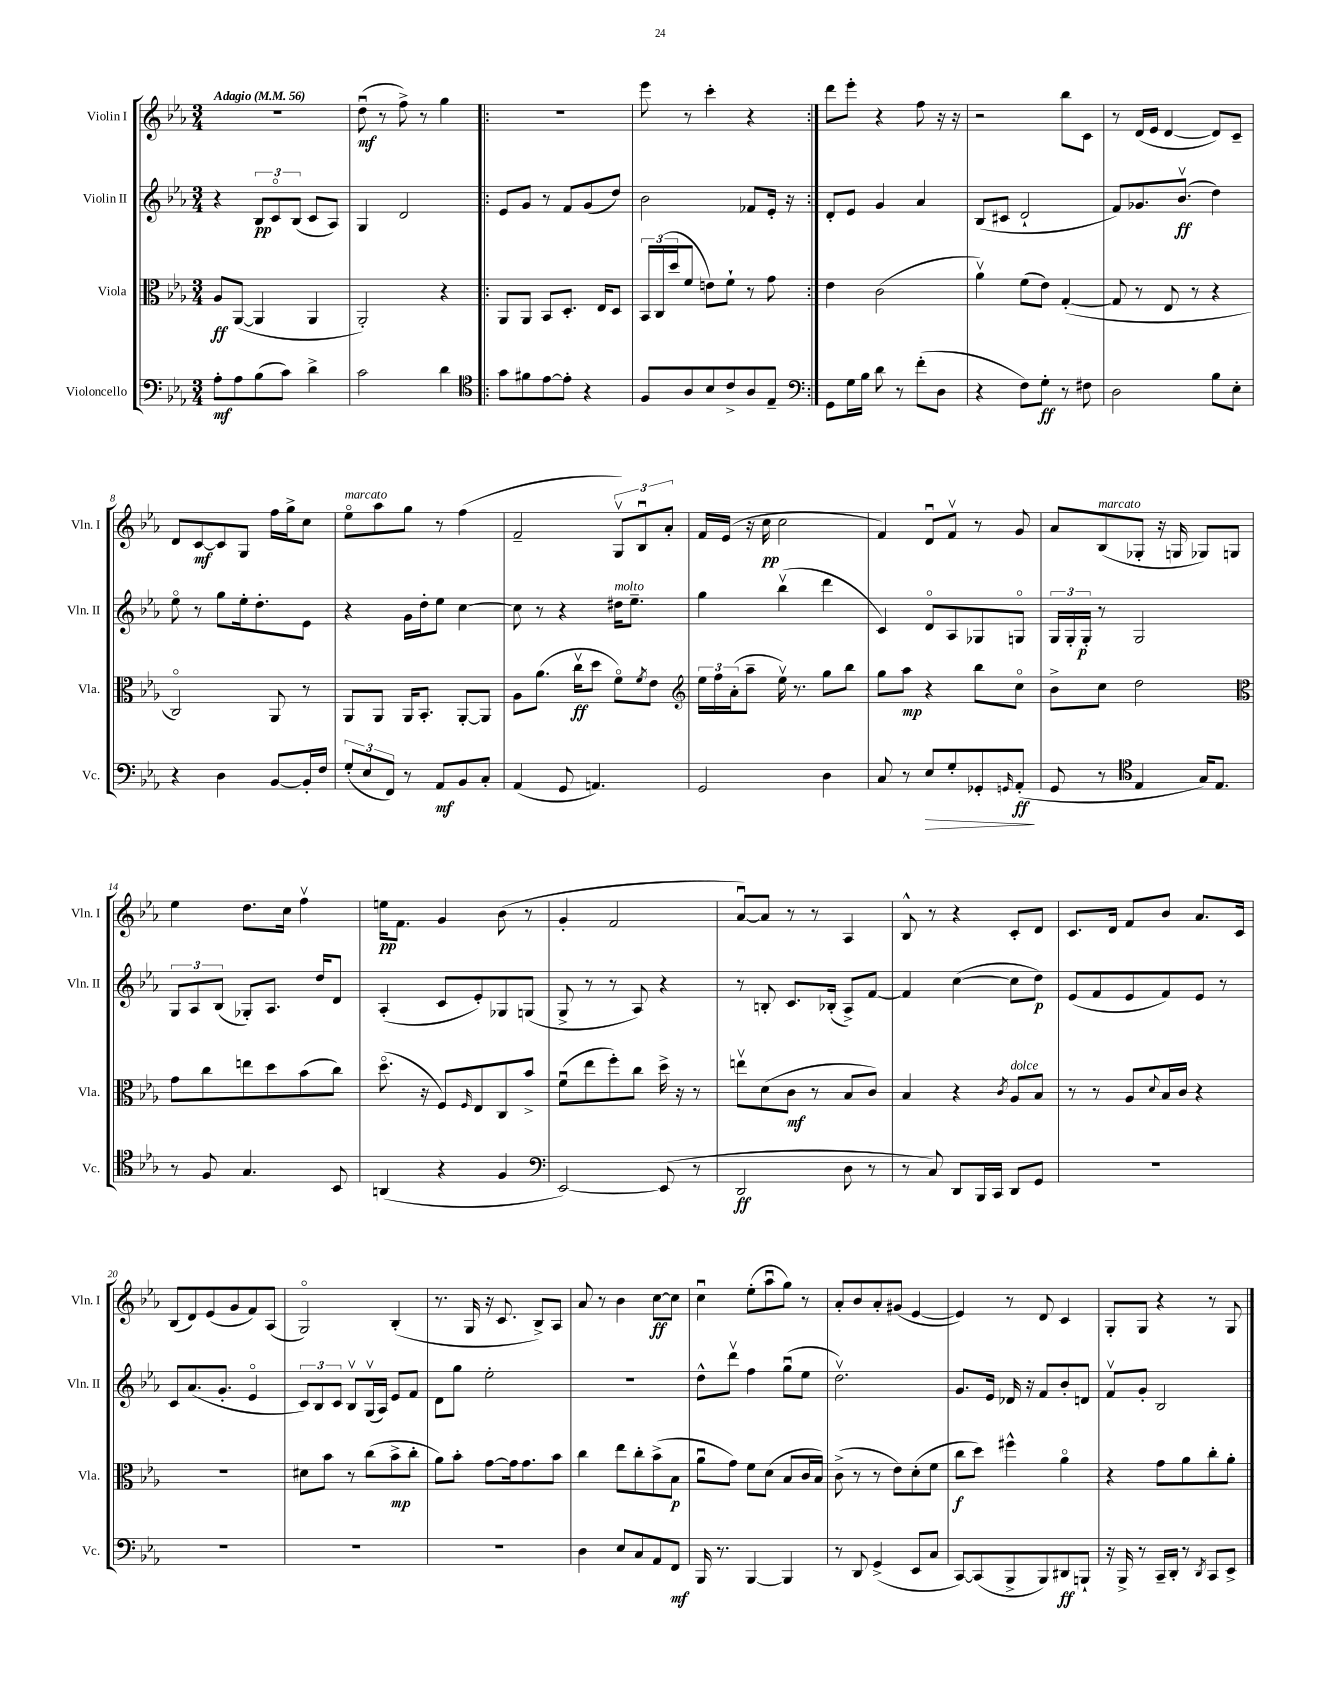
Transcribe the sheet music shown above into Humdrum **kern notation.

**kern	**kern	**kern	**kern
*staff4	*staff3	*staff2	*staff1
*clefF4	*clefC3	*clefG2	*clefG2
*k[b-e-a-]	*k[b-e-a-]	*k[b-e-a-]	*k[b-e-a-]
*M3/4	*M3/4	*M3/4	*M3/4
*MM56	*MM56	*MM56	*MM56
8A-'\L	8A-/L	4r	2.r
8A-\	([8AA-/J	.	.
(8B-\	4AA-/]	12B-/L	.
.	.	12co/	.
8c\J)	.	.	.
.	.	(12B-/J	.
4d^\	4AA-/	8c/L	.
.	.	8A-/J)	.
=	=	=	=
2c\	2AA-'/)	4G/	(8ddu\
.	.	.	8r
.	.	2d/	8ff^\)
.	.	.	8r
4d\	4r	.	4gg\
=!|:	=!|:	=!|:	=!|:
*clefC4	*	*	*
8g\L	8AA-/L	8e-/L	2.r
8f#\	8AA-/J	8g/J	.
[8e-\	8BB-/L	8r	.
8e-'\]J	8.D'/J	8f/L	.
4r	.	(8g/	.
.	16E-/LK	.	.
.	8D/J	8dd/J)	.
=	=	=	=
8F/L	24BB-/LL	2b-\	8eee-\
.	(24C/	.	.
.	24dd/J	.	.
8A-/	8f/J	.	8r
8B-/	8e\L)	.	4ccc'\
8c^/	8f`\J	.	.
8A-/	8r	8f-/L	4r
8E-~/J	8g\	16e-'/Jk	.
.	.	16r	.
=:|!	=:|!	=:|!	=:|!
*clefF4	*	*	*
8GG\L	4e-\	8d'/L	8ddd\L
16G\L	.	8e-/J	8eee-'\J
16B-\JJ	.	.	.
8d\	(2c\	4g/	4r
8r	.	.	.
(8f'\L	.	4a-/	8ff\
8D\J	.	.	16r
.	.	.	16r
=	=	=	=
4r	4a-v\)	(8B-/L	2r
.	.	8c#/J	.
8F\L)	(8f\L	2d`/	.
8G'\J	8e-\J)	.	.
8r	([4G'/	.	8bb-\L
8F#\	.	.	8c\J
=	=	=	=
2D\	8G/]	8f/L)	8r
.	8r	8.g-/	(16d/LL
.	.	.	16e-/JJ
.	8E-/	.	[4d/
.	.	(8.b-v/J	.
.	8r	.	.
8B-\L	4r	4dd\)	8d/]L)
8E-'\J	.	.	8c~/J
=	=	=	=
4r	2Co/)	8ee-o\	8d/L
.	.	8r	[8c/
4D\	.	8gg\L	8c/]
.	.	16ee-'\k	8G/J
.	.	8.dd'\	.
[8BB-/L	8AA-/	.	16ff\LL
.	.	.	16gg^\J
16BB-'/]L	8r	8e-\J	8cc\J
16F/JJ	.	.	.
=	=	=	=
(12G'/L	8AA-/L	4r	8ee-o\L
12E-/	.	.	.
.	8AA-/J	.	8aa-\
12FF/J)	.	.	.
8r	16AA-/LK	16g\LL	8gg\J
.	8.BB-'/J	16dd'\J	.
8AA-/L	.	8ee-\J	8r
8BB-/	[8AA-'/L	[4cc\	(4ff\
8C'/J	8AA-/]J	.	.
=	=	=	=
(4AA-/	8A-\L	8cc\]	2f~/
.	(8.a-\J	8r	.
8GG/	.	4r	.
.	16ccv\LK	.	.
4.AA/)	8dd\J	.	.
.	8fo\L)	16dd#\LK	12Gv/L)
.	.	8.ee-~\J	.
.	.	.	12B-u/
.	8qf/	.	.
.	8e-\J	.	.
.	.	.	12a-'/J
=	=	=	=
*	*clefG2	*	*
2GG/	24ee-\LL	4gg\	16f/LL
.	24ff\	.	.
.	.	.	(16e-/JJ
.	(24a-'\J	.	.
.	8aa-~\J	.	16r
.	.	.	16cc\
.	16ee-v\)	(4bb-v\	2cc\
.	8.r	.	.
4D\	8gg\L	4ddd\	.
.	8bb-\J	.	.
=	=	=	=
8C/	8gg\L	4c/)	4f/)
8r	8aa-\J	.	.
8E-/L	4r	8do/L	8du/L
8G'/	.	8A-/	8fv/J
8GG-'/	8bb-\L	8G-/	8r
16qqGG/	.	.	.
(8AA-'/J	8cco\J	8Go/J	8g/
=	=	=	=
8GG/	8b-^\L	24G/LL	8a-/L
.	.	24G'/	.
.	.	24G'/JJ	.
8r	8cc\J	8r	(8B-/
*clefC4	*	*	*
4E-/	2dd\	2G/	8G-'/J
.	.	.	16r
.	.	.	16G/
16G/LK)	.	.	8G-/L)
8.E-/J	.	.	.
.	.	.	8G/J
=	=	=	=
*	*clefC3	*	*
8r	8g\L	12G/L	4ee-\
.	.	12A-/	.
8F/	8cc\	.	.
.	.	(12B-/J	.
4.G/	8ee\	8G-'/L)	8.dd\L
.	8dd\	8.A-/J	.
.	.	.	16cc\Jk
.	(8b-\	.	4ffv\
.	.	16dd/LK	.
8BB-/	8cc\J)	8d/J	.
=	=	=	=
(4AA/	(8.ddo\	(4A-'/	16ee\LK
.	.	.	8.f\J
.	16r	.	.
4r	8F/L)	8c/L	4g/
.	16qqF/	.	.
.	8E-/	8e-'/)	.
4F/	8C/	8G-/	(8b-\
.	8b-^/J	(8G/J	8r
=	=	=	=
*clefF4	*	*	*
[2EE-/)	(8fu\L	8G^/	4g'/
.	8ee-\	8r	.
.	8ff'\)	8r	2f/
.	8cc\J	8A-/)	.
(8EE-/]	16dd^\	4r	.
.	16r	.	.
8r	8r	.	.
=	=	=	=
2DD/	8eev\L	8r	[8a-u/L)
.	(8d\	8B'/	8a-/]J
.	8c\J	8.c/L	8r
.	8r	.	8r
.	.	(16B-'/Jk	.
8D\	8B-/L	8A-^/L)	4A-/
8r	8c/J)	[8f/J	.
=	=	=	=
8r	4B-/	4f/]	8B-^^/
8C/)	.	.	8r
8DD/L	4r	([4cc\	4r
16BBB-/L	.	.	.
16CC/JJ	.	.	.
.	8qc/	.	.
8DD/L	8A-/L	8cc\]L	8c'/L
8GG/J	8B-/J	8dd\J)	8d/J
=	=	=	=
2.r	8r	(8e-/L	8.c/L
.	8r	8f/	.
.	.	.	16d/Jk
.	8A-/L	8e-/	8f/L
.	8qqd/	.	.
.	16B-/L	8f/)	8b-/J
.	16c/JJ	.	.
.	4r	8e-/J	8.a-/L
.	.	8r	.
.	.	.	16c/Jk
=	=	=	=
2.r	2.r	8c/L	(8B-/L
.	.	(8.a-/	8d/)
.	.	.	(8e-/
.	.	8.g'/J	.
.	.	.	8g/
.	.	4e-o/	8f/)
.	.	.	(8A-/J
=	=	=	=
2.r	8d#\L	12c/L)	2Go/)
.	.	12B-/	.
.	8b-\J	.	.
.	.	12c/J	.
.	8r	8B-v/L	.
.	(8cc\L	(16Gv/L	.
.	.	16A-/JJ)	.
.	8b-^\	8e-/L	(4B-'/
.	8cc'\J	8f/J	.
=	=	=	=
2.r	8a-\L)	8d\L	8.r
.	8b-'\J	8gg\J	.
.	.	.	16G/
.	[8g\L	2ee-'\	16r
.	.	.	8.c/
.	16g\]k	.	.
.	8.g\	.	.
.	.	.	8B-^/L)
.	8b-\J	.	8A-/J
=	=	=	=
4D\	4cc\	2.r	8a-/
.	.	.	8r
8E-/L	8ee-\L	.	4b-\
8C/	8cc'\	.	.
8AA-/	(8b-^\	.	[8cc\L
8FF/J	8B-\J	.	8cc\]J
=	=	=	=
16BBB-/	8a-u\L	8dd^^\L	4ccu\
8.r	.	.	.
.	8g\J)	8dddv\J	.
[4BBB-/	8f\L	4ff\	(8ee-'\L
.	(8d\J	.	8aa-u\
4BBB-/]	8B-/L	(8ggu\L	8gg\J)
.	16c/L	8ee-\J	8r
.	16B-/JJ)	.	.
=	=	=	=
8r	(8c^\	2.ddv\)	8a-'/L
8DD/	8r	.	8b-/
(4GG^/	8r	.	8a-'/
.	8e-\L)	.	(8g#/J
8EE-/L	(8d'\	.	[4e-/
8C/J	8f\J	.	.
=	=	=	=
[8CC/L)	8cc\L	8.g/L	4e-/])
(8CC/]	8dd\J)	.	.
.	.	16e-/Jk	.
8BBB-^/	4ff#^^\	16d-/	8r
.	.	16r	.
8BBB-/)	.	8f/L	8d/
8DD#/	4a-o\	8b-'/	4c/
8BBB`/J	.	8d/J	.
=	=	=	=
16r	4r	8fv/L	8G'/L
16BBB-^/	.	.	.
8r	.	8g'/J	8G/J
16CC~/LL	8g\L	2B-/	4r
16DD'/JJ	.	.	.
8r	8a-\	.	.
8qDD/	.	.	.
8CC/L	8cc'\	.	8r
8EE-^/J	8a-'\J	.	8G/
==	==	==	==
*-	*-	*-	*-
